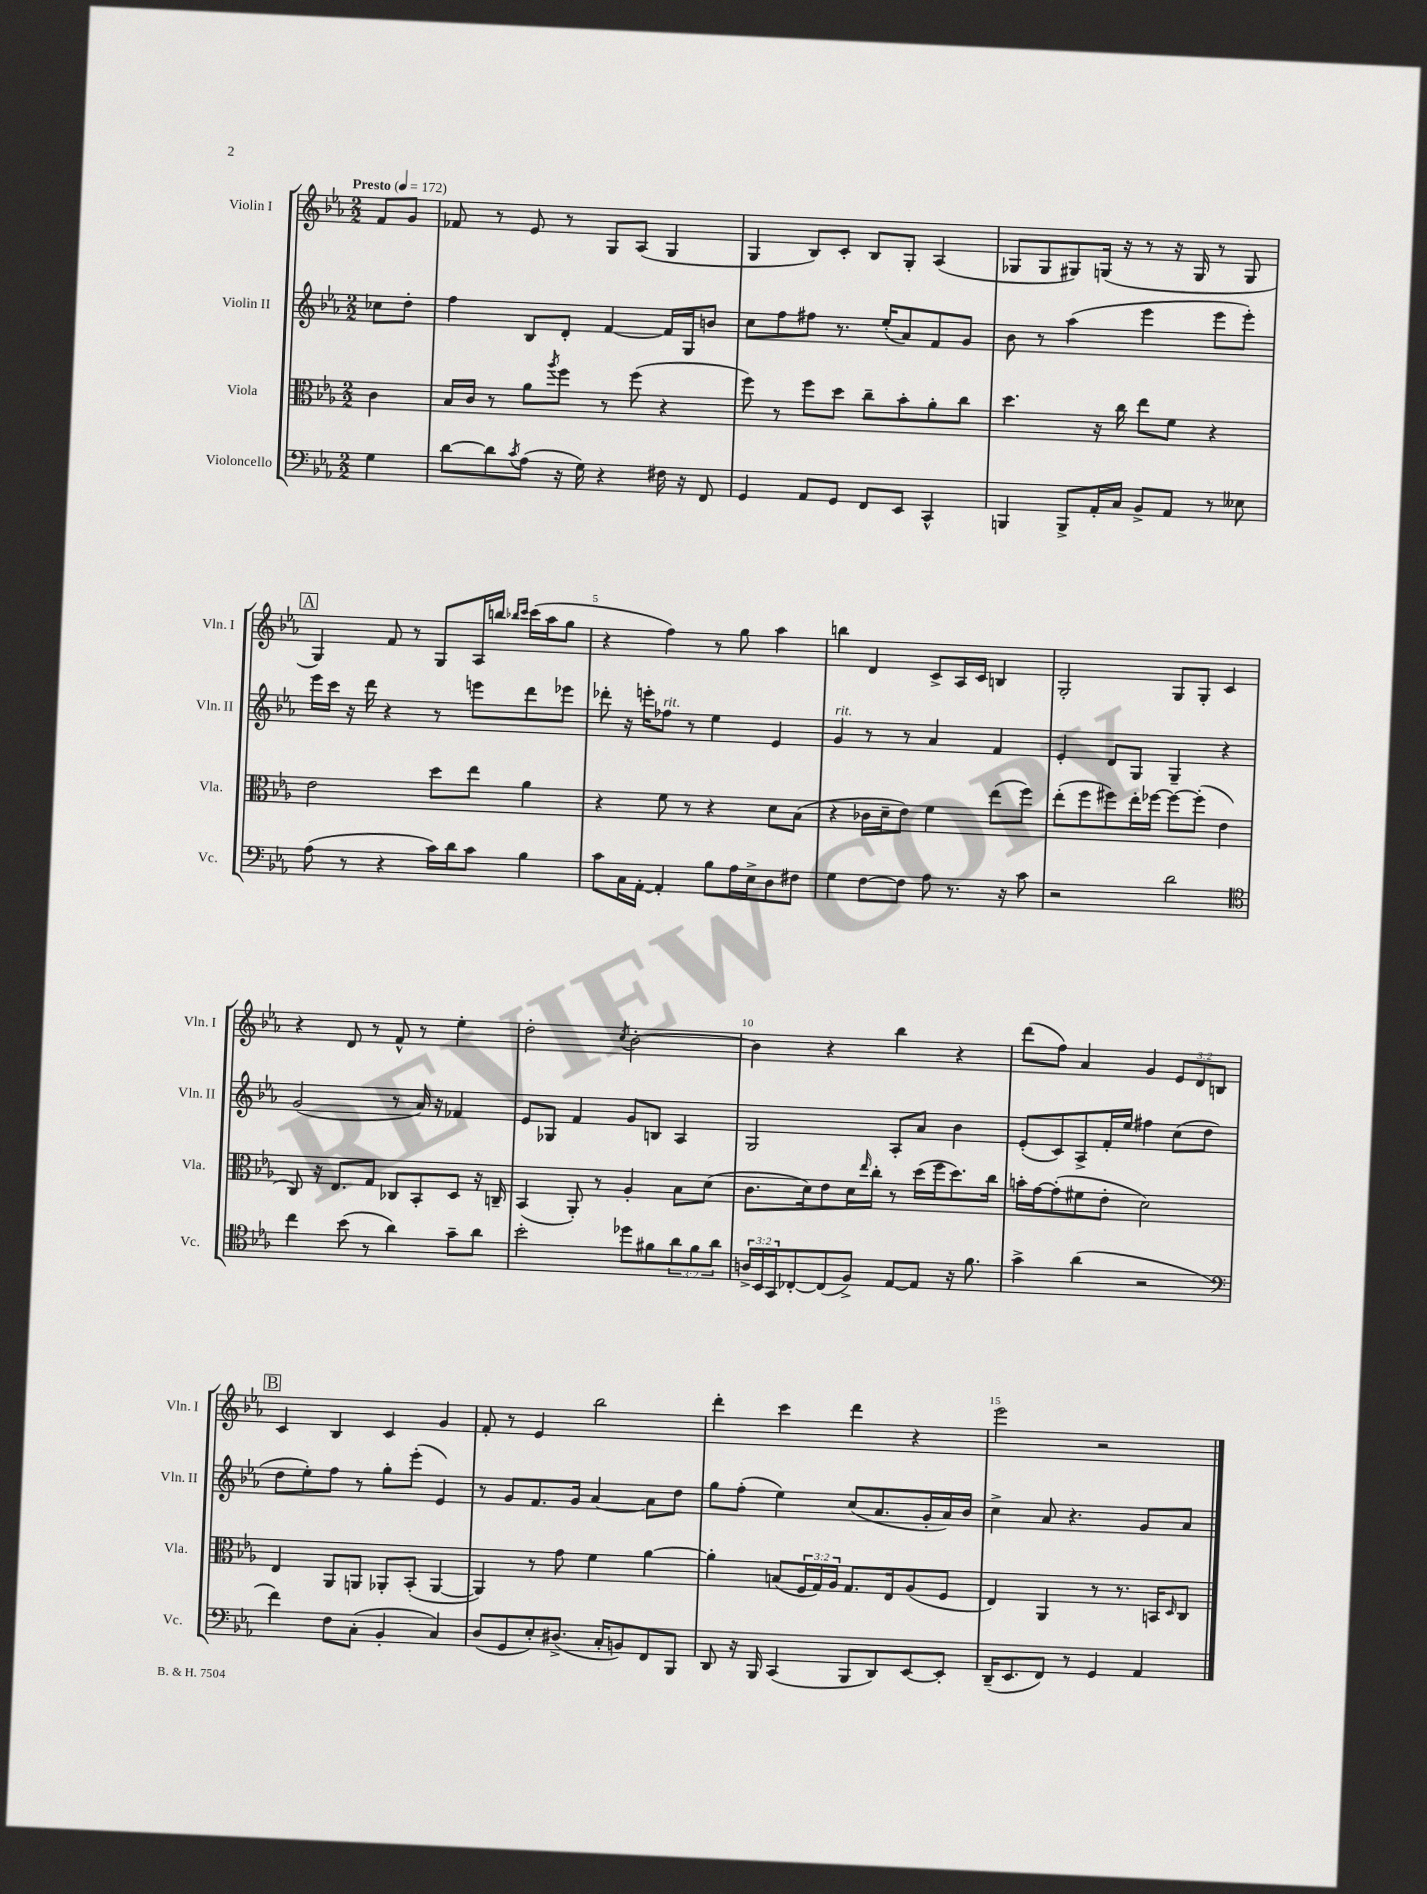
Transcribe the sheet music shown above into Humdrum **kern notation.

**kern	**kern	**kern	**kern
*part4	*part3	*part2	*part1
*staff4	*staff3	*staff2	*staff1
*I"Violoncello	*I"Viola	*I"Violin II	*I"Violin I
*I'Vc.	*I'Vla.	*I'Vln. II	*I'Vln. I
*clefF4	*clefC3	*clefG2	*clefG2
*k[b-e-a-]	*k[b-e-a-]	*k[b-e-a-]	*k[b-e-a-]
*M2/2	*M2/2	*M2/2	*M2/2
*MM172	*MM172	*MM172	*MM172
=	=	=	=
!	!	!	!LO:TX:a:B:t=Presto
4G\	4c\	8cc-X\L	8f/L
.	.	8dd'\J	8g/J
=1	=1	=1	=1
[8d\L	16B-/LL	4ff\	8f-X/
.	16c/JJ	.	.
8d\]	8r	.	8r
8qc/	.	.	.
(8A-\J	8a-\L	8B-/L	8e-/
.	8qaa-/	.	.
16r	8ff\J	8d'/J	8r
16G\)	.	.	.
4r	8r	[4f/	8G/L
.	(8ff\	.	(8A-/J
16F#X\	4r	16f/LL]	4G/
16r	.	16G/J	.
8FF/	.	8bn/J	.
=2	=2	=2	=2
4GG/	8ff\)	8cc\L	4G/
.	8r	8ff\	.
8AA-/L	8ff\L	8ff#X\J	8B-/L)
8GG/J	8dd\J	8.r	8c'/J
8FF/L	8cc~\L	.	8B-/L
.	.	(16ee-'/KL	.
8EE-/J	8b-'\	8a-/)	8G'/J
4CC^^/	8a-'\	8f/	(4A-/
.	8cc\J	8g/J	.
=3	=3	=3	=3
4BBBn/	4.dd\	8b-\	8G-X/L
.	.	8r	8G-/
8BBB^/L	.	(4aa-\	8G#X/)
16AA-'/L	16r	.	(16Gn/Jk
16C/JJ	16cc\	.	16r
8BB-^/L	8ee-\L	4eee-\	8r
8AA-/J	8f\J	.	16r
.	.	.	16G/
8r	4r	8eee-\L	8r
8E--X\	.	8eee-'\J)	8G/
!!LO:LB:g=z
!!LO:REH:place=s1:t=A
=4	=4	=4	=4
(8A-\	2e-\	16eee-\LL	4G/)
.	.	16ccc\JJ	.
8r	.	16r	.
.	.	16ddd\	.
4r	.	4r	8f/
.	.	.	8r
16c\LL)	8dd\L	8r	8G/L
16d\J	.	.	.
8c\J	8ee-\J	8eeen\L	16A-/L
.	.	.	16bbn/JJ
.	.	.	16qqbb-X/LL
.	.	.	16qqccc/JJ
4B-\	4a-\	8ddd\	(16ccc\LL
.	.	.	16aa-\J
.	.	8eee-X\J	8gg\J
=5	=5	=5	=5
8c\L	4r	8ddd-X'\	4r
16C\L	.	16r	.
[16AA-'\JJ	.	16eeen'\KL	.
!	!	!LO:TX:a:i:t=rit.	!
4AA-'/]	8f\	8ff-X\J	4ff\)
.	8r	8r	.
8B-\L	4r	4ee-\	8r
16A-\L	.	.	8gg\
16E-^\J	.	.	.
8D\	8d\L	4e-/	4aa-\
8F#X\J	(8B-\J	.	.
=6	=6	=6	=6
!	!	!LO:TX:a:i:t=rit.	!
4G\	4r	4g/	4bbn\
[8F\L	16c-X\LL	8r	4d/
.	16d~\J	.	.
8F\J]	8e-\J)	8r	.
8A-\	4f\	4a-/	8c^/L
8.r	.	.	16A-/L
.	.	.	16c/JJ
.	(8ee-\L	4f/	4Bn/
16r	.	.	.
8c\	8ff\J)	.	.
=7	=7	=7	=7
2r	(8ee-'\L	4e-'/	2G'/
.	8ff\	.	.
.	8ff#X\)	8d/L	.
.	16ee-'\L	8G/J	.
.	[16ff-X\JJ	.	.
2d\	8ff-\L_	4G~/	8G/L
.	(8ff-'\J]	.	8G'/J
.	4e-\	4r	4c/
!!LO:LB:g=z
=8	=8	=8	=8
*clefC4	*	*	*
4cc\	8C/)	(2g/	4r
.	16r	.	.
.	8.E-/L	.	.
(8b-\	.	.	8d/
8r	8G/J	.	8r
4a-\)	8C-X/L	8r	8f^^/
.	8BB-'/	16a-/)	8r
.	.	16r	.
8g~\L	8D/J	4f-X/	4ee-'\
8a-\J	16r	.	.
.	16Cn~/	.	.
=9	=9	=9	=9
2b-'\	(4BB-/	8e-/L	2dd'\
.	.	8G-X/J	.
.	8AA-'/)	4f/	.
.	8r	.	.
.	.	.	8qcc/
8dd-X\L	4A-'/	8g/L	[2b-'\
8f#X\	.	8Bn/J	.
12a-\	8B-\L	4A-/	.
12f#\	.	.	.
.	(8d\J	.	.
12a-\J	.	.	.
=10	=10	=10	=10
24An^/LL	8.c\L	2G/	4b-\]
24BB-/	.	.	.
24GG/J	.	.	.
[8C-X'/	.	.	.
.	16d\k)	.	.
(8C-/]	8e-\	.	4r
8F^/J)	16d\L	.	.
.	16qqee-/	.	.
.	16cc'\JJ	.	.
[8E-/L	8r	8A-'/L	4bb-\
8E-/J]	(16dd\LL	8a-/J	.
.	16ff\J	.	.
16r	8.dd\)	4b-\	4r
8.f\	.	.	.
.	16cc\Jk	.	.
=11	=11	=11	=11
4g^\	16bn'\LL	(8e-'/L	(8ddd\L
.	[16g\J	.	.
.	(8g'\]	8c/)	8ff\J)
(4a-\	8f#X\	8A-^/	4a-/
.	8e-'\J	16f'/L	.
.	.	16ee-/JJ	.
2r	2d\)	4ff#X\	4g/
.	.	(8cc\L	12e-/L
.	.	.	12d/
.	.	8dd\J	.
.	.	.	12Bn/J
!!LO:LB:g=z
!!LO:REH:place=s1:t=B
=12	=12	=12	=12
*clefF4	*	*	*
4f\)	4E-/	8dd\L	4c/
.	.	8ee-'\)	.
8F\L	8AA-/L	8ff\J	4B-/
(8C'\J	8AAn/J	8r	.
4BB-'/	8AA-X'/L	8gg'\L	4c/
.	(8BB-'/J	(8eee-'\J	.
4C/)	[4AA-/	4e-/)	4g/
=13	=13	=13	=13
(8D/L	4AA-/])	8r	8f'/
8GG/	.	8g/L	8r
8E-'/)	8r	8.f/	4e-/
(8.D#X^/J	8g\	.	.
.	.	16g/Jk	.
.	4f\	[4a-/	2bb-\
16C'/KL	.	.	.
8BBn/)	.	.	.
8FF/	[4a-\	8a-\L]	.
8BBB-/J	.	8dd\J	.
=14	=14	=14	=14
8DD/	4a-'\]	8gg\L	4ddd'\
16r	.	(8ff'\J	.
16BBB-/	.	.	.
(4CC/	(8Bn/L	4ee-\)	4ccc\
.	24F/L	.	.
.	24G/)	.	.
.	24A-/JJ	.	.
8BBB-/L	8.G/L	(8cc/L	4ddd\
8DD/)	.	8.a-/	.
.	16E-/k	.	.
[8EE-/	(8A-/	.	4r
.	.	16g'/L	.
8EE-'/J]	8F/J	16a-/)	.
.	.	16b-/JJ	.
=15	=15	=15	=15
(16DD~/KL	4E-/)	4cc^\	2eee-\
8.EE-/	.	.	.
8FF/J)	4AA-/	8a-/	.
8r	.	4.r	.
4GG/	8r	.	2r
.	8.r	.	.
4AA-/	.	8g/L	.
.	16BBn/KL	.	.
.	16qqD/	.	.
.	8C/J	8a-/J	.
==	==	==	==
*-	*-	*-	*-
